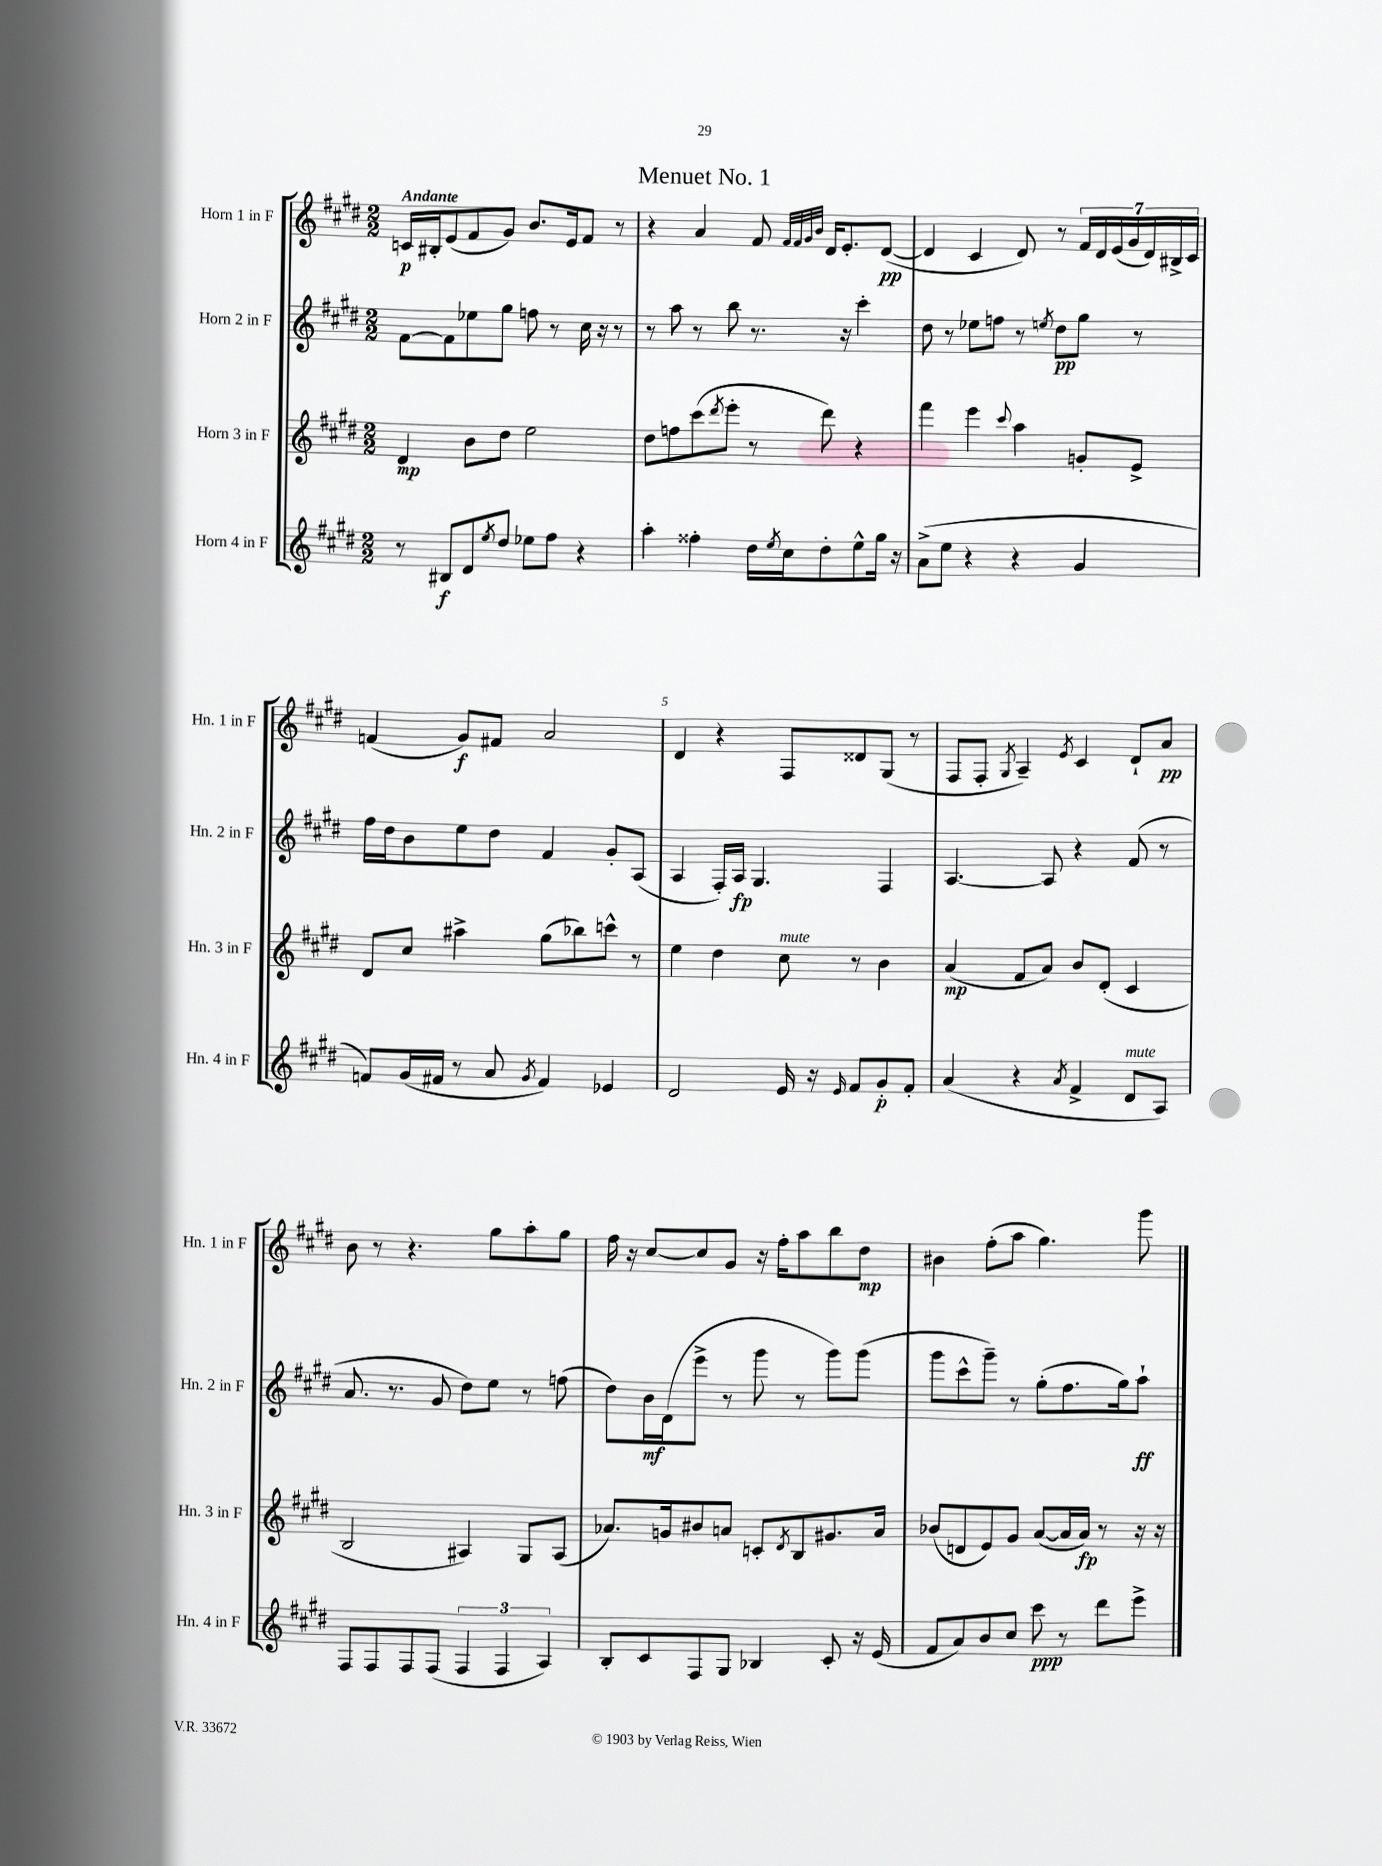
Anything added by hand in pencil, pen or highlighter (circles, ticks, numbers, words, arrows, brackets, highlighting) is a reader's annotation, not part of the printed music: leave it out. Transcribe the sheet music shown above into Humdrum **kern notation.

**kern	**kern	**kern	**kern
*staff4	*staff3	*staff2	*staff1
*clefG2	*clefG2	*clefG2	*clefG2
*k[f#c#g#d#]	*k[f#c#g#d#]	*k[f#c#g#d#]	*k[f#c#g#d#]
*M2/2	*M2/2	*M2/2	*M2/2
8r	4d#	[8f#	16c
.	.	.	16B#'
8B#	.	8f#]	(8e
8d#	8b	8ee-	8f#
8qee	.	.	.
8dd#	8dd#	8gg#	8g#)
8ee-	2ee	8ff	8.b
8ff#	.	8r	.
.	.	.	16e
4r	.	16cc#	8f#
.	.	16r	.
.	.	8r	8r
=	=	=	=
4aa'	8dd#	8r	4r
.	8ff	8aa	.
4ff##'	(8ccc#	8r	4a
.	8qddd#	.	.
.	8eee'	8bb	.
16dd#	8r	8.r	8f#
8qee	.	.	.
16cc#	.	.	.
.	.	.	32qqf#
.	.	.	32qqf#
.	.	.	32qqg#
.	.	.	32qqb
8dd#'	8ddd#)	.	16d#
.	.	16r	8.e'
8ee^^	4r	4ccc#'	.
16gg#	.	.	([8d#
16r	.	.	.
=	=	=	=
(8a^	4fff#	8dd#	4d#]
8ee	.	8r	.
4r	4eee	8ee-	4c#
.	.	8ff	.
.	8qqccc#	.	.
4r	4aa	8r	8d#)
.	.	8qee	.
.	.	8dd#	8r
4g#	8g'	8gg#	28f#
.	.	.	28d#
.	.	.	(28e
.	.	.	28g#
.	8e^	8r	.
.	.	.	28d#)
.	.	.	28B#^
.	.	.	28c#
=	=	=	=
8f)	8d#	16ff#	(4f
.	.	16dd#	.
(16g#	8cc#	8b	.
16f#	.	.	.
8r	4aa#^	8ee	8g#)
8a	.	8dd#	8f#
8qg#	.	.	.
4f#)	(8gg#	4f#	2a
.	8bb-)	.	.
4e-	8ccc^^	8g#'	.
.	8r	(8A	.
=	=	=	=
2d#	4ee	4A	4d#
.	4dd#	16F#')	4r
.	.	16A	.
.	.	4.G#	.
16e	8cc#	.	8F#
16r	.	.	.
16qqe	.	.	.
8f#	8r	.	8d##
8g#'	4b	4F#	(8G#
8f#'	.	.	8r
=	=	=	=
(4a	(4a	[4.A	8F#
.	.	.	8F#'
.	.	.	8qG#
4r	8f#	.	4A~)
.	8a)	8A]	.
8qa	.	.	8qe
4f#^	8b	4r	4c#
.	(8d#'	.	.
8d#	4c#	(8f#	8d#`
8A)	.	8r	8a
=	=	=	=
8F#	2B	8.a	8b
8F#	.	.	8r
.	.	8.r	.
8F#	.	.	4.r
(8F#	.	8g#	.
6F#	4A#)	8dd#)	.
.	.	8ee	8gg#
6F#	.	.	.
.	8G#	8r	8aa'
6A)	.	.	.
.	(8A#	(8ff	8gg#
=	=	=	=
8B'	8.a-)	8dd#)	16ff#
.	.	.	16r
8c#	.	16b	[8cc#
.	16g	(16d#	.
8F#	8b#	8eee^	8cc#]
8G#	8a	8r	8g#
4B-	8c'	8ggg#	16r
.	.	.	16ff#'
.	8qd#	.	.
.	8B	8r	8aa
8c#'	8.g#	8ggg#)	8bb
16r	.	(8ggg#	8dd#
(16e	16a	.	.
=	=	=	=
8f#	(8b-	8ggg#	4b#
8a)	8d	8ccc#^^	.
8b	8e)	8ggg#~)	(8ff#'
8cc#	8g#	8r	8aa
8ccc#	([8a	(8gg#'	4.gg#)
8r	16a]	8.ff#	.
.	16a)	.	.
8ddd#	8r	.	.
.	.	16gg#)	.
8eee^	16r	8aa`	8ggg#
.	16r	.	.
==	==	==	==
*-	*-	*-	*-
